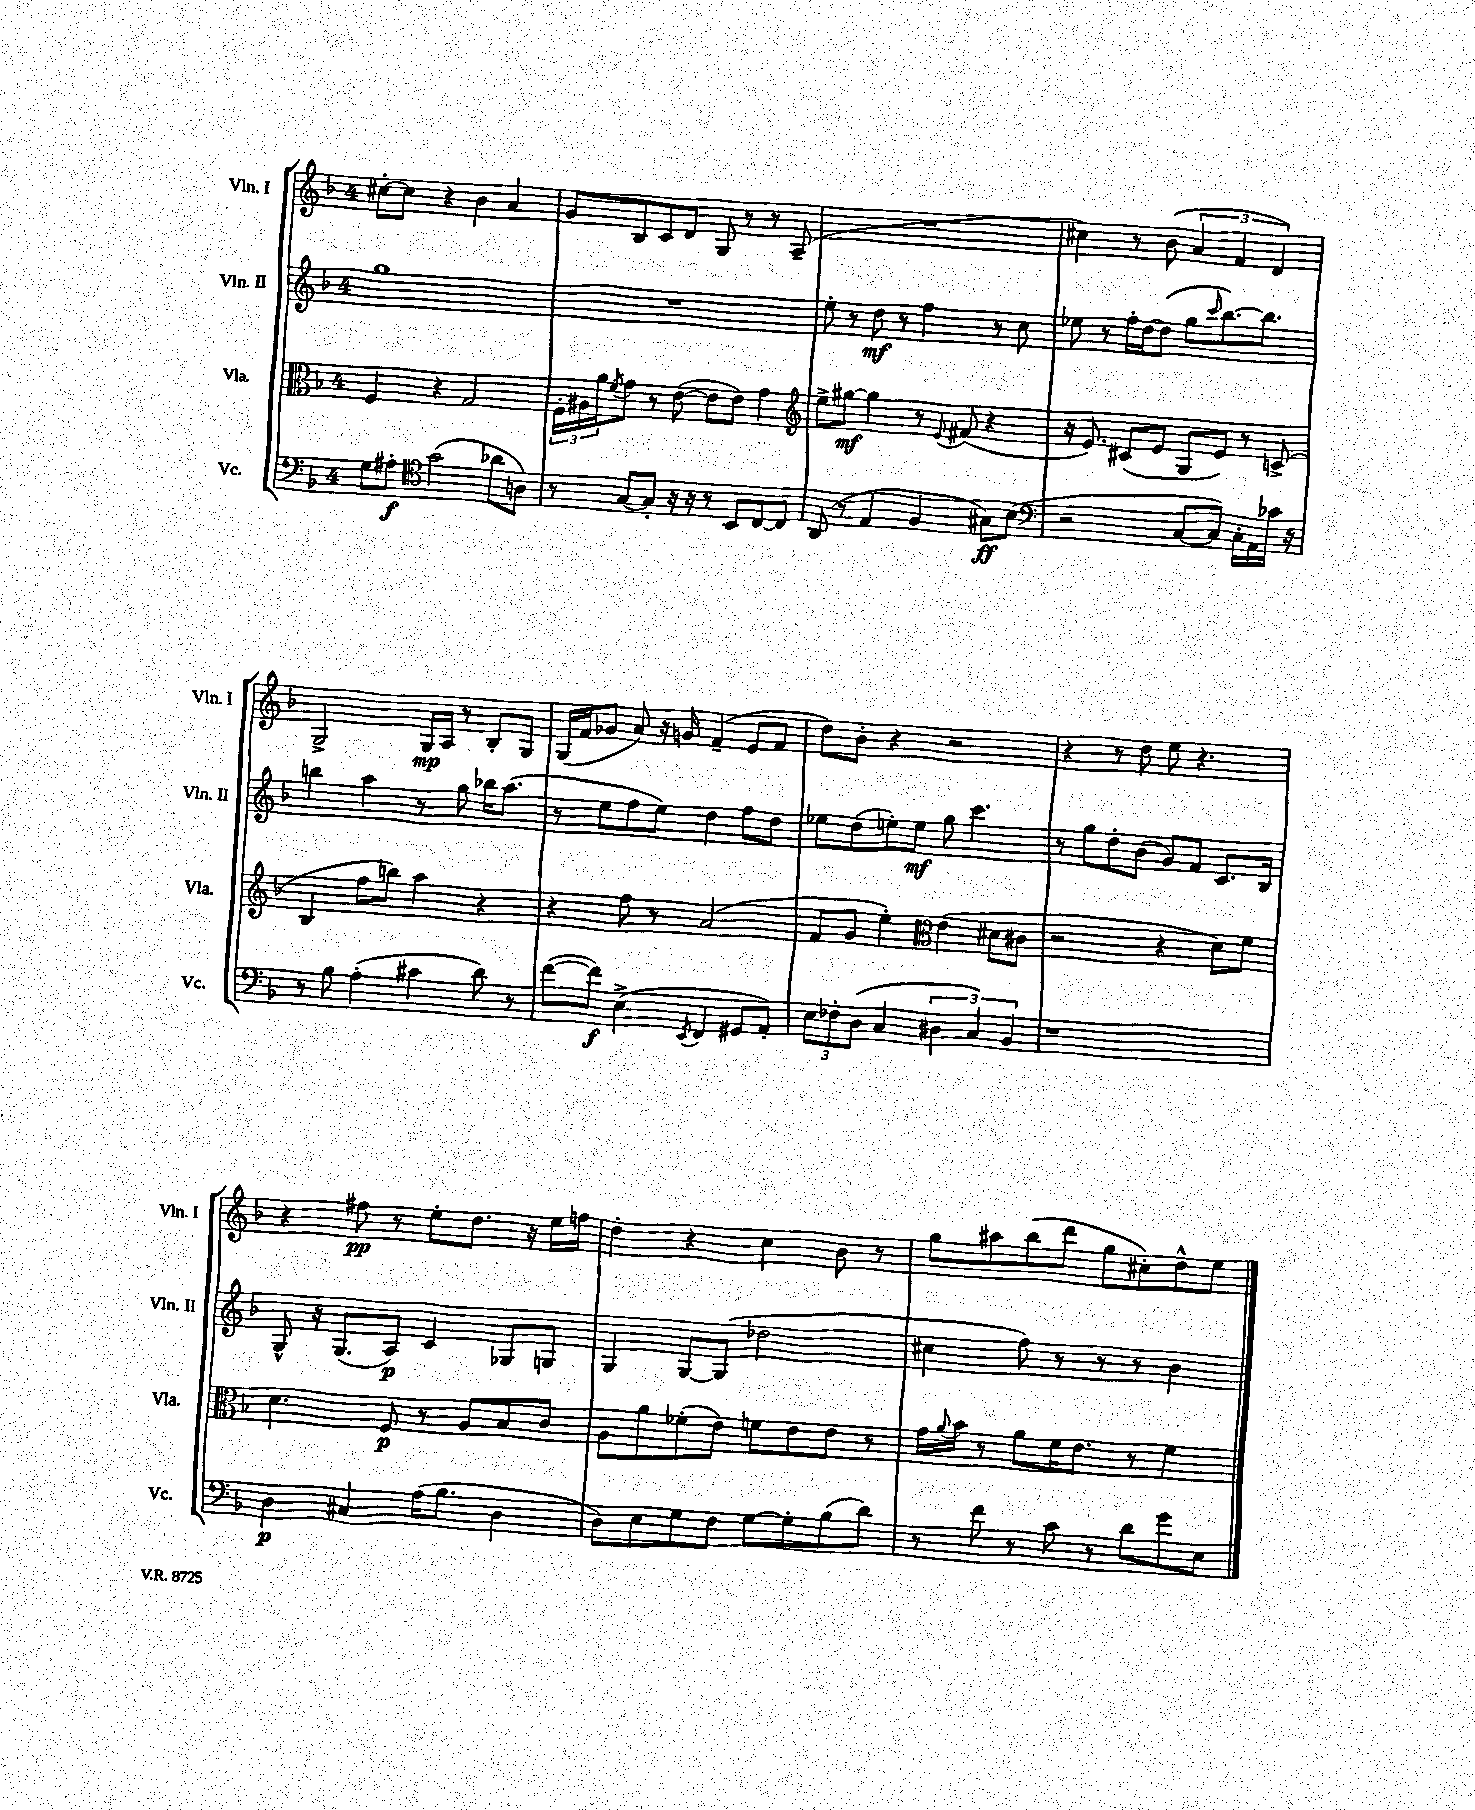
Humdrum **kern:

**kern	**dynam	**kern	**dynam	**kern	**dynam	**kern	**dynam
*part4	*part4	*part3	*part3	*part2	*part2	*part1	*part1
*staff4	*staff4	*staff3	*staff3	*staff2	*staff2	*staff1	*staff1
*I"Vc.	*	*I"Vla.	*	*I"Vln. II	*	*I"Vln. I	*
*I'Vc.	*	*I'Vla.	*	*I'Vln. II	*	*I'Vln. I	*
*clefF4	*	*clefC3	*	*clefG2	*	*clefG2	*
*k[b-]	*	*k[b-]	*	*k[b-]	*	*k[b-]	*
*M4/4	*	*M4/4	*	*M4/4	*	*M4/4	*
=20	=20	=20	=20	=20	=20	=20	=20
8G\L	.	4F/	.	1gg	.	[8cc#X'\L	.
8A#X'\J	f	.	.	.	.	8cc#\J]	.
*clefC4	*	*	*	*	*	*	*
(2g\	.	4r	.	.	.	4r	.
.	.	2G/	.	.	.	4b-\	.
8a-X\L	.	.	.	.	.	4a/	.
8An\J)	.	.	.	.	.	.	.
=21	=21	=21	=21	=21	=21	=21	=21
8r	.	24F'\LL	.	1r	.	8g/L	.
.	.	24A#X\	.	.	.	.	.
.	.	24a\J	.	.	.	.	.
.	.	8qf/	.	.	.	.	.
[8G/L	.	8g\J	.	.	.	8B-/	.
8G'/J]	.	8r	.	.	.	8c/	.
16r	.	([8e\	.	.	.	8d/J	.
16r	.	.	.	.	.	.	.
8r	.	8e\L]	.	.	.	8G/	.
8BB-/L	.	8e\J)	.	.	.	8r	.
[8C/	.	4g\	.	.	.	8r	.
8C/J]	.	.	.	.	.	(8A~/	.
=22	=22	=22	=22	=22	=22	=22	=22
*	*	*clefG2	*	*	*	*	*
(8AA/	.	8ee^\L	.	8ee'\	.	1r	.
8r	.	[8gg#X\J	mf	8r	.	.	.
4E/	.	4gg#\]	.	8dd\	mf	.	.
.	.	.	.	8r	.	.	.
4F/	.	8r	.	4ff\	.	.	.
.	.	8qqe/	.	.	.	.	.
.	.	(8f#X/	.	.	.	.	.
8G#X\L)	ff	4r	.	8r	.	.	.
(8B-\J	.	.	.	8cc\	.	.	.
=23	=23	=23	=23	=23	=23	=23	=23
*clefF4	*	*	*	*	*	*	*
2r	.	16r	.	8ee-X\	.	4cc#X\)	.
.	.	8.e/)	.	.	.	.	.
.	.	.	.	8r	.	.	.
.	.	(8c#X/L	.	16ff'\LL	.	8r	.
.	.	.	.	[16dd\J	.	.	.
.	.	8e/J	.	(8dd\J]	.	(8b-\	.
[8C/L	.	8G/L	.	8gg\L	.	6a/	.
.	.	.	.	16qqccc/	.	.	.
8C/J])	.	8e/J)	.	[8.bb-\)	.	.	.
.	.	.	.	.	.	6f/	.
16C'\LL	.	8r	.	.	.	.	.
16AA\	.	.	.	8.bb-\J]	.	.	.
.	.	.	.	.	.	6d/)	.
16c-X\JJ	.	(8cn^/	.	.	.	.	.
16r	.	.	.	.	.	.	.
!!LO:LB:g=z
=24	=24	=24	=24	=24	=24	=24	=24
8r	.	4B-/	.	4bbn\	.	2G^/	.
8B-\	.	.	.	.	.	.	.
(4A'\	.	8ff\L	.	4aa\	.	.	.
.	.	8bbn\J)	.	.	.	.	.
4c#X\	.	4aa\	.	8r	.	16G/LL	mp
.	.	.	.	.	.	16A/JJ	.
.	.	.	.	8gg\	.	8r	.
8d\)	.	4r	.	16bb-X\KL	.	8B-'/L	.
.	.	.	.	(8.aa\J	.	.	.
8r	.	.	.	.	.	8G/J	.
=25	=25	=25	=25	=25	=25	=25	=25
([8f\L	.	4r	.	8r	.	(16G/LL	.
.	.	.	.	.	.	16f/J	.
8f\J])	f	.	.	8ee\L	.	8g-X/J	.
(4E^\	.	8ff\	.	8ff\	.	8a/)	.
.	.	8r	.	8ee\J)	.	16r	.
.	.	.	.	.	.	16gn/	.
8qEE/	.	.	.	.	.	.	.
4FF/	.	(2a/	.	4dd\	.	(4f~/	.
8GG#X/L	.	.	.	8ff\L	.	8e/L	.
8AA'/J)	.	.	.	8dd\J	.	8f/J	.
=26	=26	=26	=26	=26	=26	=26	=26
12E\L	.	8f/L	.	8ee-X\L	.	8dd\L)	.
12F-X'\	.	.	.	.	.	.	.
.	.	8g/J	.	(8dd\	.	8b-'\J	.
(12D\J	.	.	.	.	.	.	.
4C/	.	4ee'\)	.	8een'\)	.	4r	.
.	.	.	.	8ee\J	mf	.	.
*	*	*clefC3	*	*	*	*	*
6D#X\	.	(4e\	.	8gg\	.	2r	.
.	.	.	.	4.ccc\	.	.	.
6C/)	.	.	.	.	.	.	.
.	.	8d#X\L	.	.	.	.	.
6BB-/	.	.	.	.	.	.	.
.	.	8c#X\J	.	.	.	.	.
=27	=27	=27	=27	=27	=27	=27	=27
1r	.	2r	.	8r	.	4r	.
.	.	.	.	8gg\L	.	.	.
.	.	.	.	8dd'\	.	8r	.
.	.	.	.	(8b-\J	.	8dd\	.
.	.	4r	.	8g/L)	.	8ee\	.
.	.	.	.	8f/J	.	4.r	.
.	.	8d\L)	.	8.c/L	.	.	.
.	.	8f\J	.	.	.	.	.
.	.	.	.	16B-/Jk	.	.	.
!!LO:LB:g=z
=28	=28	=28	=28	=28	=28	=28	=28
4D\	p	4.d\	.	8G^^/	.	4r	.
.	.	.	.	16r	.	.	.
.	.	.	.	(8.G/L	.	.	.
4C#X/	.	.	.	.	.	8ff#X\	pp
.	.	8F/	p	8A/J)	p	8r	.
(16A\KL	.	8r	.	4c/	.	8ee'\L	.
8.B-\J	.	.	.	.	.	.	.
.	.	8A/L	.	.	.	8.dd\J	.
4D\	.	8B-/	.	8G-X/L	.	.	.
.	.	.	.	.	.	16r	.
.	.	8c/J	.	8Gn/J	.	16ee\LL	.
.	.	.	.	.	.	16ffn\JJ	.
=29	=29	=29	=29	=29	=29	=29	=29
8D\L)	.	8A\L	.	4G/	.	4dd'\	.
8E\	.	8a\	.	.	.	.	.
8G\	.	(8f-X'\	.	[8G/L	.	4r	.
8F\J	.	8e\J)	.	(8G/J]	.	.	.
[8G\L	.	8fn\L	.	2dd-X\	.	4cc\	.
8G'\]	.	8e\	.	.	.	.	.
(8B-\	.	8e\J	.	.	.	8b-\	.
8d\J)	.	8r	.	.	.	8r	.
=30	=30	=30	=30	=30	=30	=30	=30
8r	.	16g\LL	.	4cc#X\	.	8gg\L	.
.	.	8qqa/	.	.	.	.	.
.	.	16b-\JJ	.	.	.	.	.
8f\	.	8r	.	.	.	8aa#X\	.
8r	.	8a\L	.	8ff\)	.	(8bb-\	.
8c\	.	16f\K	.	8r	.	8ddd\J	.
.	.	8.e\J	.	.	.	.	.
8r	.	.	.	8r	.	8gg\L	.
8d\L	.	8r	.	8r	.	8cc#X'\)	.
8g\	.	4f\	.	4b-\	.	8dd^^\	.
8E\J	.	.	.	.	.	8ee\J	.
==	==	==	==	==	==	==	==
*-	*-	*-	*-	*-	*-	*-	*-
